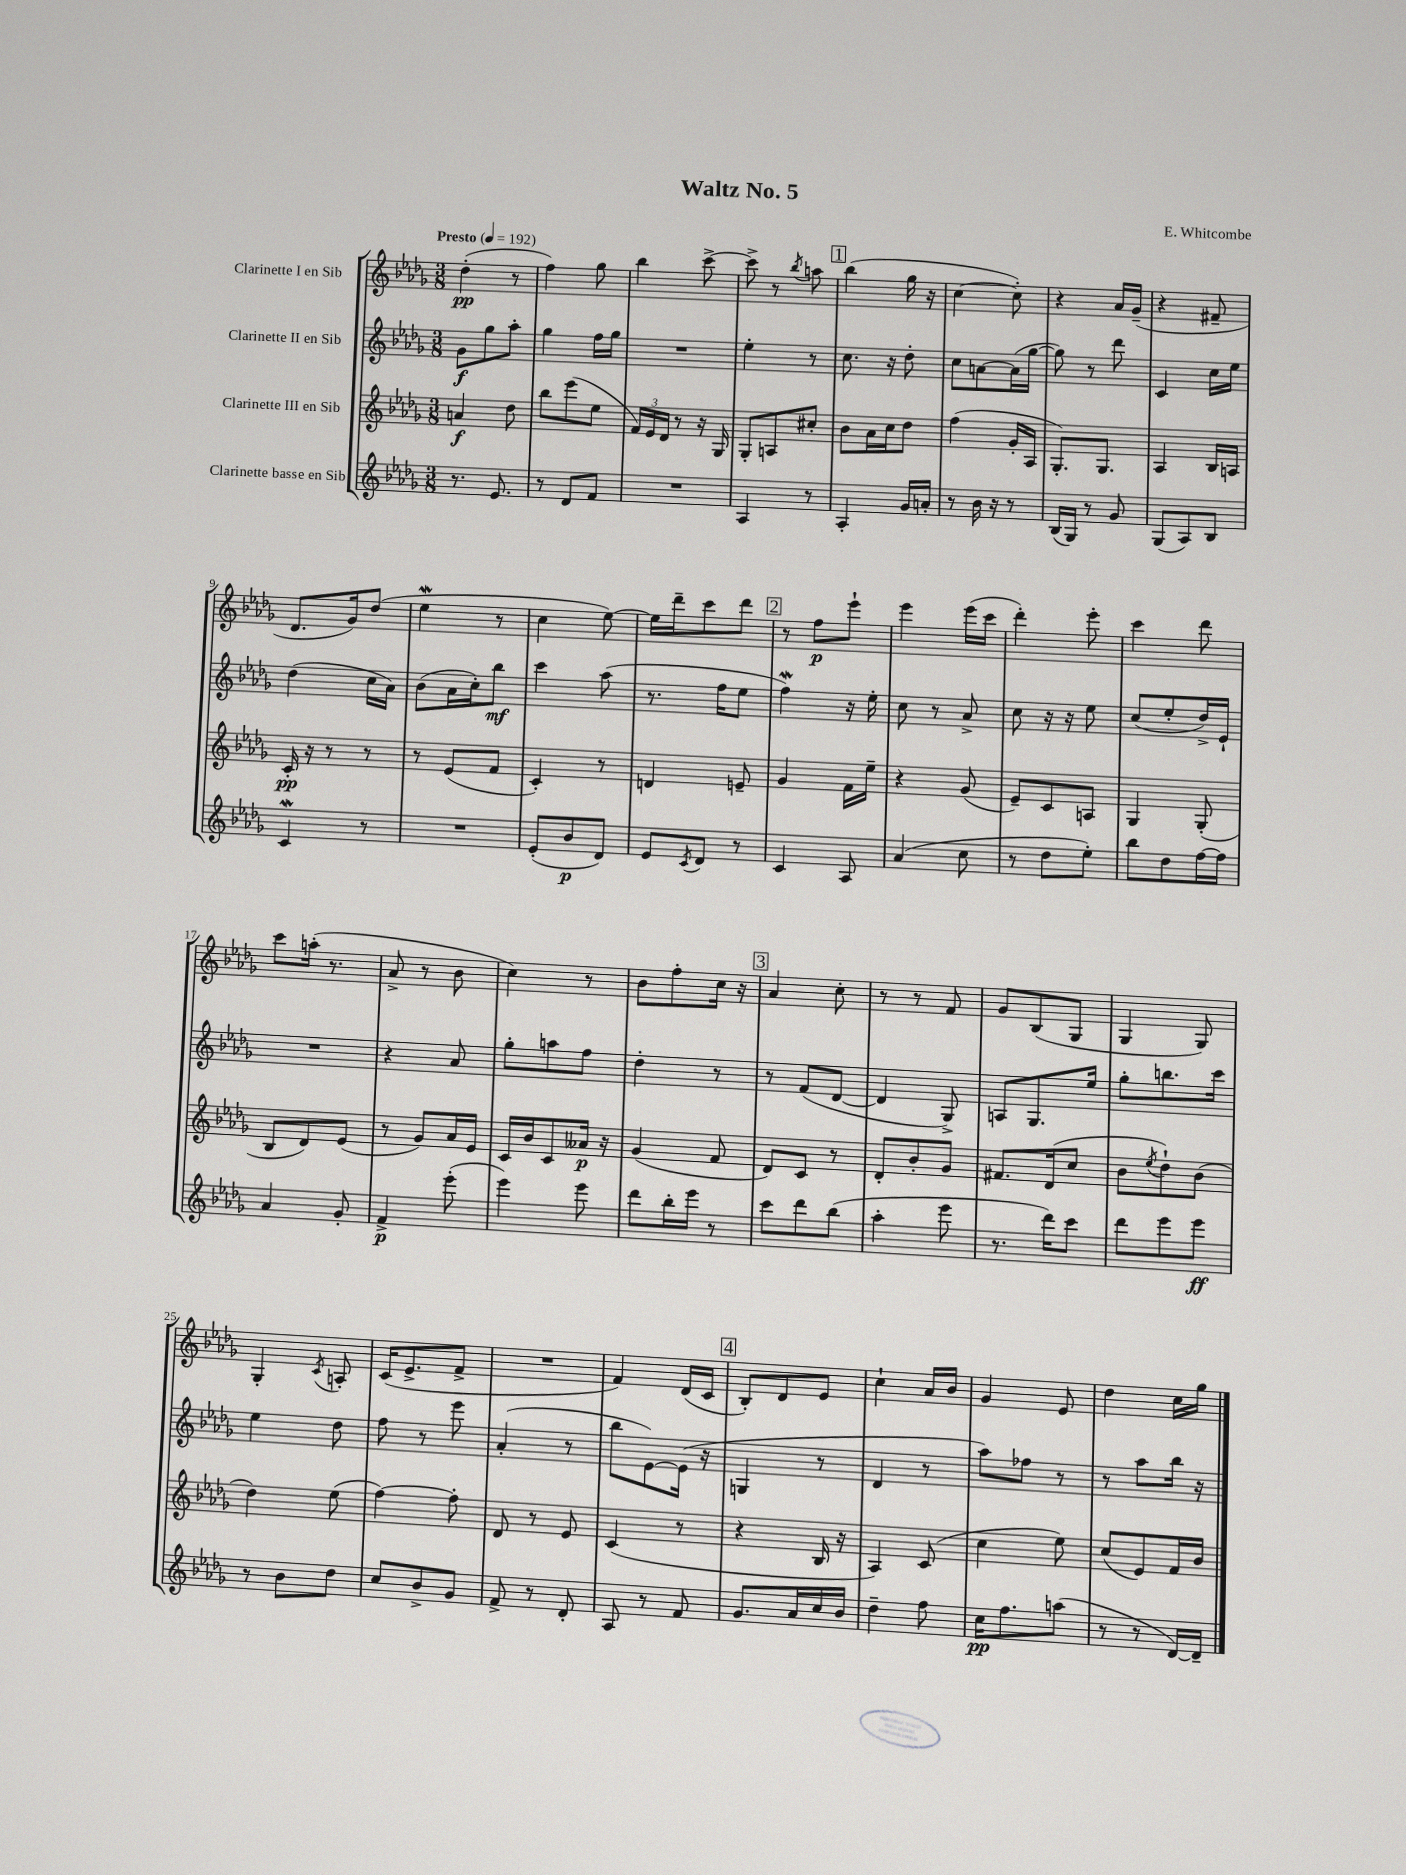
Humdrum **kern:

**kern	**dynam	**kern	**dynam	**kern	**dynam	**kern	**dynam
*part4	*part4	*part3	*part3	*part2	*part2	*part1	*part1
*staff4	*staff4	*staff3	*staff3	*staff2	*staff2	*staff1	*staff1
*I"Clarinette basse en Sib	*	*I"Clarinette III en Sib	*	*I"Clarinette II en Sib	*	*I"Clarinette I en Sib	*
*clefG2	*	*clefG2	*	*clefG2	*	*clefG2	*
*k[b-e-a-d-g-]	*	*k[b-e-a-d-g-]	*	*k[b-e-a-d-g-]	*	*k[b-e-a-d-g-]	*
*M3/8	*	*M3/8	*	*M3/8	*	*M3/8	*
*MM192	*	*MM192	*	*MM192	*	*MM192	*
=1	=1	=1	=1	=1	=1	=1	=1
!	!	!	!	!	!	!LO:TX:a:B:t=Presto	!
8.r	.	4an/	f	8g-\L	f	(4dd-'\	pp
.	.	.	.	8gg-\	.	.	.
8.e-/	.	.	.	.	.	.	.
.	.	8dd-\	.	8aa-'\J	.	8r	.
=2	=2	=2	=2	=2	=2	=2	=2
8r	.	8bb-\L	.	4gg-\	.	4ff\)	.
8d-/L	.	(8eee-\	.	.	.	.	.
8f/J	.	8ee-\J	.	16ff\LL	.	8gg-\	.
.	.	.	.	16gg-\JJ	.	.	.
=3	=3	=3	=3	=3	=3	=3	=3
4.r	.	24f/LL)	.	4.r	.	4bb-\	.
.	.	24e-/	.	.	.	.	.
.	.	24d-/JJ	.	.	.	.	.
.	.	8r	.	.	.	.	.
.	.	16r	.	.	.	[8ccc^\	.
.	.	16G-/	.	.	.	.	.
=4	=4	=4	=4	=4	=4	=4	=4
4A-/	.	8G-'/L	.	4ee-'\	.	8ccc^\]	.
.	.	8An/	.	.	.	8r	.
.	.	.	.	.	.	8qbb-/	.
8r	.	8cc#X'/J	.	8r	.	8aan\	.
!!LO:REH:place=s1:t=1
=5	=5	=5	=5	=5	=5	=5	=5
4A-'/	.	8b-\L	.	8.cc\	.	(4bb-\	.
.	.	16a-\L	.	.	.	.	.
.	.	16cc\J	.	16r	.	.	.
16g-/LL	.	8dd-\J	.	8dd-'\	.	16gg-\	.
16an'/JJ	.	.	.	.	.	16r	.
=6	=6	=6	=6	=6	=6	=6	=6
8r	.	(4ff\	.	8cc\L	.	[4cc\	.
16b-\	.	.	.	[8an\	.	.	.
16r	.	.	.	.	.	.	.
8r	.	16g-'/LL	.	(16a\L]	.	8cc'\])	.
.	.	16A-/JJ	.	[16gg-\JJ	.	.	.
=7	=7	=7	=7	=7	=7	=7	=7
(16B-/LL	.	8.G-'/L)	.	8gg-\])	.	4r	.
16G-/JJ)	.	.	.	.	.	.	.
8r	.	.	.	8r	.	.	.
.	.	8.G-/J	.	.	.	.	.
8g-/	.	.	.	8ddd-\	.	16a-/LL	.
.	.	.	.	.	.	(16g-~/JJ	.
=8	=8	=8	=8	=8	=8	=8	=8
(8G-/L	.	4A-/	.	4c/	.	4r	.
8A-/)	.	.	.	.	.	.	.
8B-/J	.	16B-/LL	.	16cc\LL	.	8f#X~/	.
.	.	16An/JJ	.	16ee-\JJ	.	.	.
!!LO:LB:g=z
=9	=9	=9	=9	=9	=9	=9	=9
4cW/	.	16c'/	pp	(4dd-\	.	8.d-/L	.
.	.	16r	.	.	.	.	.
.	.	8r	.	.	.	.	.
.	.	.	.	.	.	16g-/k)	.
8r	.	8r	.	16cc\LL	.	(8dd-/J	.
.	.	.	.	16a-\JJ)	.	.	.
=10	=10	=10	=10	=10	=10	=10	=10
4.r	.	8r	.	(8b-\L	.	4ee-W\	.
.	.	(8e-/L	.	16a-\L	.	.	.
.	.	.	.	16cc'\J)	.	.	.
.	.	8f/J	.	8bb-\J	mf	8r	.
=11	=11	=11	=11	=11	=11	=11	=11
(8e-'/L	.	4c'/)	.	4ccc\	.	4cc\	.
8b-/	p	.	.	.	.	.	.
8d-/J)	.	8r	.	(8aa-\	.	[8ee-\)	.
=12	=12	=12	=12	=12	=12	=12	=12
8e-/L	.	4dn/	.	8.r	.	16ee-\LL]	.
.	.	.	.	.	.	16ddd-~\J	.
8qc/	.	.	.	.	.	.	.
8d-/J	.	.	.	.	.	8ccc\	.
.	.	.	.	16ff\KL	.	.	.
8r	.	8en~/	.	8ee-\J	.	8ddd-\J	.
!!LO:REH:place=s1:t=2
=13	=13	=13	=13	=13	=13	=13	=13
4c/	.	4g-/	.	4ffW\)	.	8r	.
.	.	.	.	.	.	8ff\L	p
8A-/	.	16f\LL	.	16r	.	8eee-`\J	.
.	.	16ee-~\JJ	.	16ee-'\	.	.	.
=14	=14	=14	=14	=14	=14	=14	=14
(4a-/	.	4r	.	8cc\	.	4eee-\	.
.	.	.	.	8r	.	.	.
8cc\	.	(8g-/	.	8a-^/	.	(16eee-\LL	.
.	.	.	.	.	.	16ccc\JJ	.
=15	=15	=15	=15	=15	=15	=15	=15
8r	.	8e-~/L)	.	8cc\	.	4ddd-'\)	.
8dd-\L	.	8c/	.	16r	.	.	.
.	.	.	.	16r	.	.	.
8ee-'\J)	.	8An/J	.	8ee-\	.	8eee-'\	.
=16	=16	=16	=16	=16	=16	=16	=16
8bb-\L	.	4G-/	.	(8cc/L	.	4ccc\	.
8dd-\	.	.	.	8ee-'/	.	.	.
[16ff\L	.	(8G-'/	.	16dd-^/L)	.	8ddd-\	.
16ff\JJ]	.	.	.	16e-`/JJ	.	.	.
!!LO:LB:g=z
=17	=17	=17	=17	=17	=17	=17	=17
4a-/	.	8B-/L	.	4.r	.	8ccc\L	.
.	.	8d-/)	.	.	.	(16aan'\Jk	.
.	.	.	.	.	.	8.r	.
8g-'/	.	(8e-/J	.	.	.	.	.
=18	=18	=18	=18	=18	=18	=18	=18
4f^/	p	8r	.	4r	.	8a-^/	.
.	.	8g-/L)	.	.	.	8r	.
(8eee-'\	.	16a-/L	.	8a-/	.	8b-\	.
.	.	16e-/JJ	.	.	.	.	.
=19	=19	=19	=19	=19	=19	=19	=19
4eee-\)	.	16c/LL	.	8gg-'\L	.	4cc\)	.
.	.	16b-/J	.	.	.	.	.
.	.	8c/	.	8aan\	.	.	.
8eee-\	.	16a--X/Jk	p	8ff\J	.	8r	.
.	.	16r	.	.	.	.	.
=20	=20	=20	=20	=20	=20	=20	=20
8ddd-\L	.	(4g-/	.	4dd-'\	.	8b-\L	.
16bb-'\L	.	.	.	.	.	8ff'\	.
16eee-\JJ	.	.	.	.	.	.	.
8r	.	8f/	.	8r	.	16cc\Jk	.
.	.	.	.	.	.	16r	.
!!LO:REH:place=s1:t=3
=21	=21	=21	=21	=21	=21	=21	=21
8ccc\L	.	8d-/L)	.	8r	.	4a-/	.
8ddd-\	.	8c/J	.	(8f/L	.	.	.
(8bb-\J	.	8r	.	[8d-/J	.	8cc'\	.
=22	=22	=22	=22	=22	=22	=22	=22
4aa-'\	.	8d-'/L	.	4d-/]	.	8r	.
.	.	8b-'/	.	.	.	8r	.
8eee-\	.	8g-/J	.	8G-^/)	.	8f/	.
=23	=23	=23	=23	=23	=23	=23	=23
8.r	.	8.f#X/L	.	8An/L	.	8g-/L	.
.	.	.	.	8.G-/	.	(8B-/	.
16ddd-\KL)	.	(16d-/k	.	.	.	.	.
8ccc\J	.	8cc/J	.	.	.	8G-/J	.
.	.	.	.	16ee-/Jk	.	.	.
=24	=24	=24	=24	=24	=24	=24	=24
8ddd-\L	.	8b-\L	.	8gg-'\L	.	4G-/	.
.	.	8qee-/	.	.	.	.	.
8eee-\	.	8dd-`\)	.	8.bbn\	.	.	.
8eee-\J	ff	(8b-\J	.	.	.	8G-/)	.
.	.	.	.	16ccc\Jk	.	.	.
!!LO:LB:g=z
=25	=25	=25	=25	=25	=25	=25	=25
8r	.	4dd-\)	.	4ee-\	.	4G-'/	.
8b-\L	.	.	.	.	.	.	.
.	.	.	.	.	.	8qc/	.
8dd-\J	.	(8ee-\	.	8dd-\	.	8An'/	.
=26	=26	=26	=26	=26	=26	=26	=26
8cc/L	.	[4ff\)	.	8ff\	.	(16c/KL	.
.	.	.	.	.	.	8.e-^/	.
8b-^/	.	.	.	8r	.	.	.
8g-/J	.	8ff'\]	.	8eee-\	.	8f^/J	.
=27	=27	=27	=27	=27	=27	=27	=27
8f^/	.	8d-/	.	(4a-'/	.	4.r	.
8r	.	8r	.	.	.	.	.
8d-'/	.	8e-/	.	8r	.	.	.
=28	=28	=28	=28	=28	=28	=28	=28
8A-/	.	(4c/	.	8bb-\L	.	4f/)	.
8r	.	.	.	[8e-\)	.	.	.
8f/	.	8r	.	(16e-\Jk]	.	(16d-/LL	.
.	.	.	.	16r	.	16c/JJ	.
!!LO:REH:place=s1:t=4
=29	=29	=29	=29	=29	=29	=29	=29
8.g-/L	.	4r	.	4Gn/	.	8B-'/L)	.
.	.	.	.	.	.	8d-/	.
16a-/L	.	.	.	.	.	.	.
16cc/	.	16B-/	.	8r	.	8e-/J	.
16b-/JJ	.	16r	.	.	.	.	.
=30	=30	=30	=30	=30	=30	=30	=30
4dd-~\	.	4A-/)	.	4d-/	.	4cc`\	.
8ff\	.	(8c/	.	8r	.	16a-/LL	.
.	.	.	.	.	.	16b-/JJ	.
=31	=31	=31	=31	=31	=31	=31	=31
16cc\KL	pp	4cc\	.	8aa-\L)	.	4g-/	.
8.ff\	.	.	.	.	.	.	.
.	.	.	.	8ff-X\J	.	.	.
(8aan\J	.	8ee-\)	.	8r	.	8e-/	.
=32	=32	=32	=32	=32	=32	=32	=32
8r	.	(8cc/L	.	8r	.	4dd-\	.
8r	.	8e-/)	.	8aa-\L	.	.	.
[16d-/LL)	.	16f/L	.	16bb-\Jk	.	16cc\LL	.
16d-~/JJ]	.	16b-/JJ	.	16r	.	16gg-\JJ	.
==	==	==	==	==	==	==	==
*-	*-	*-	*-	*-	*-	*-	*-
